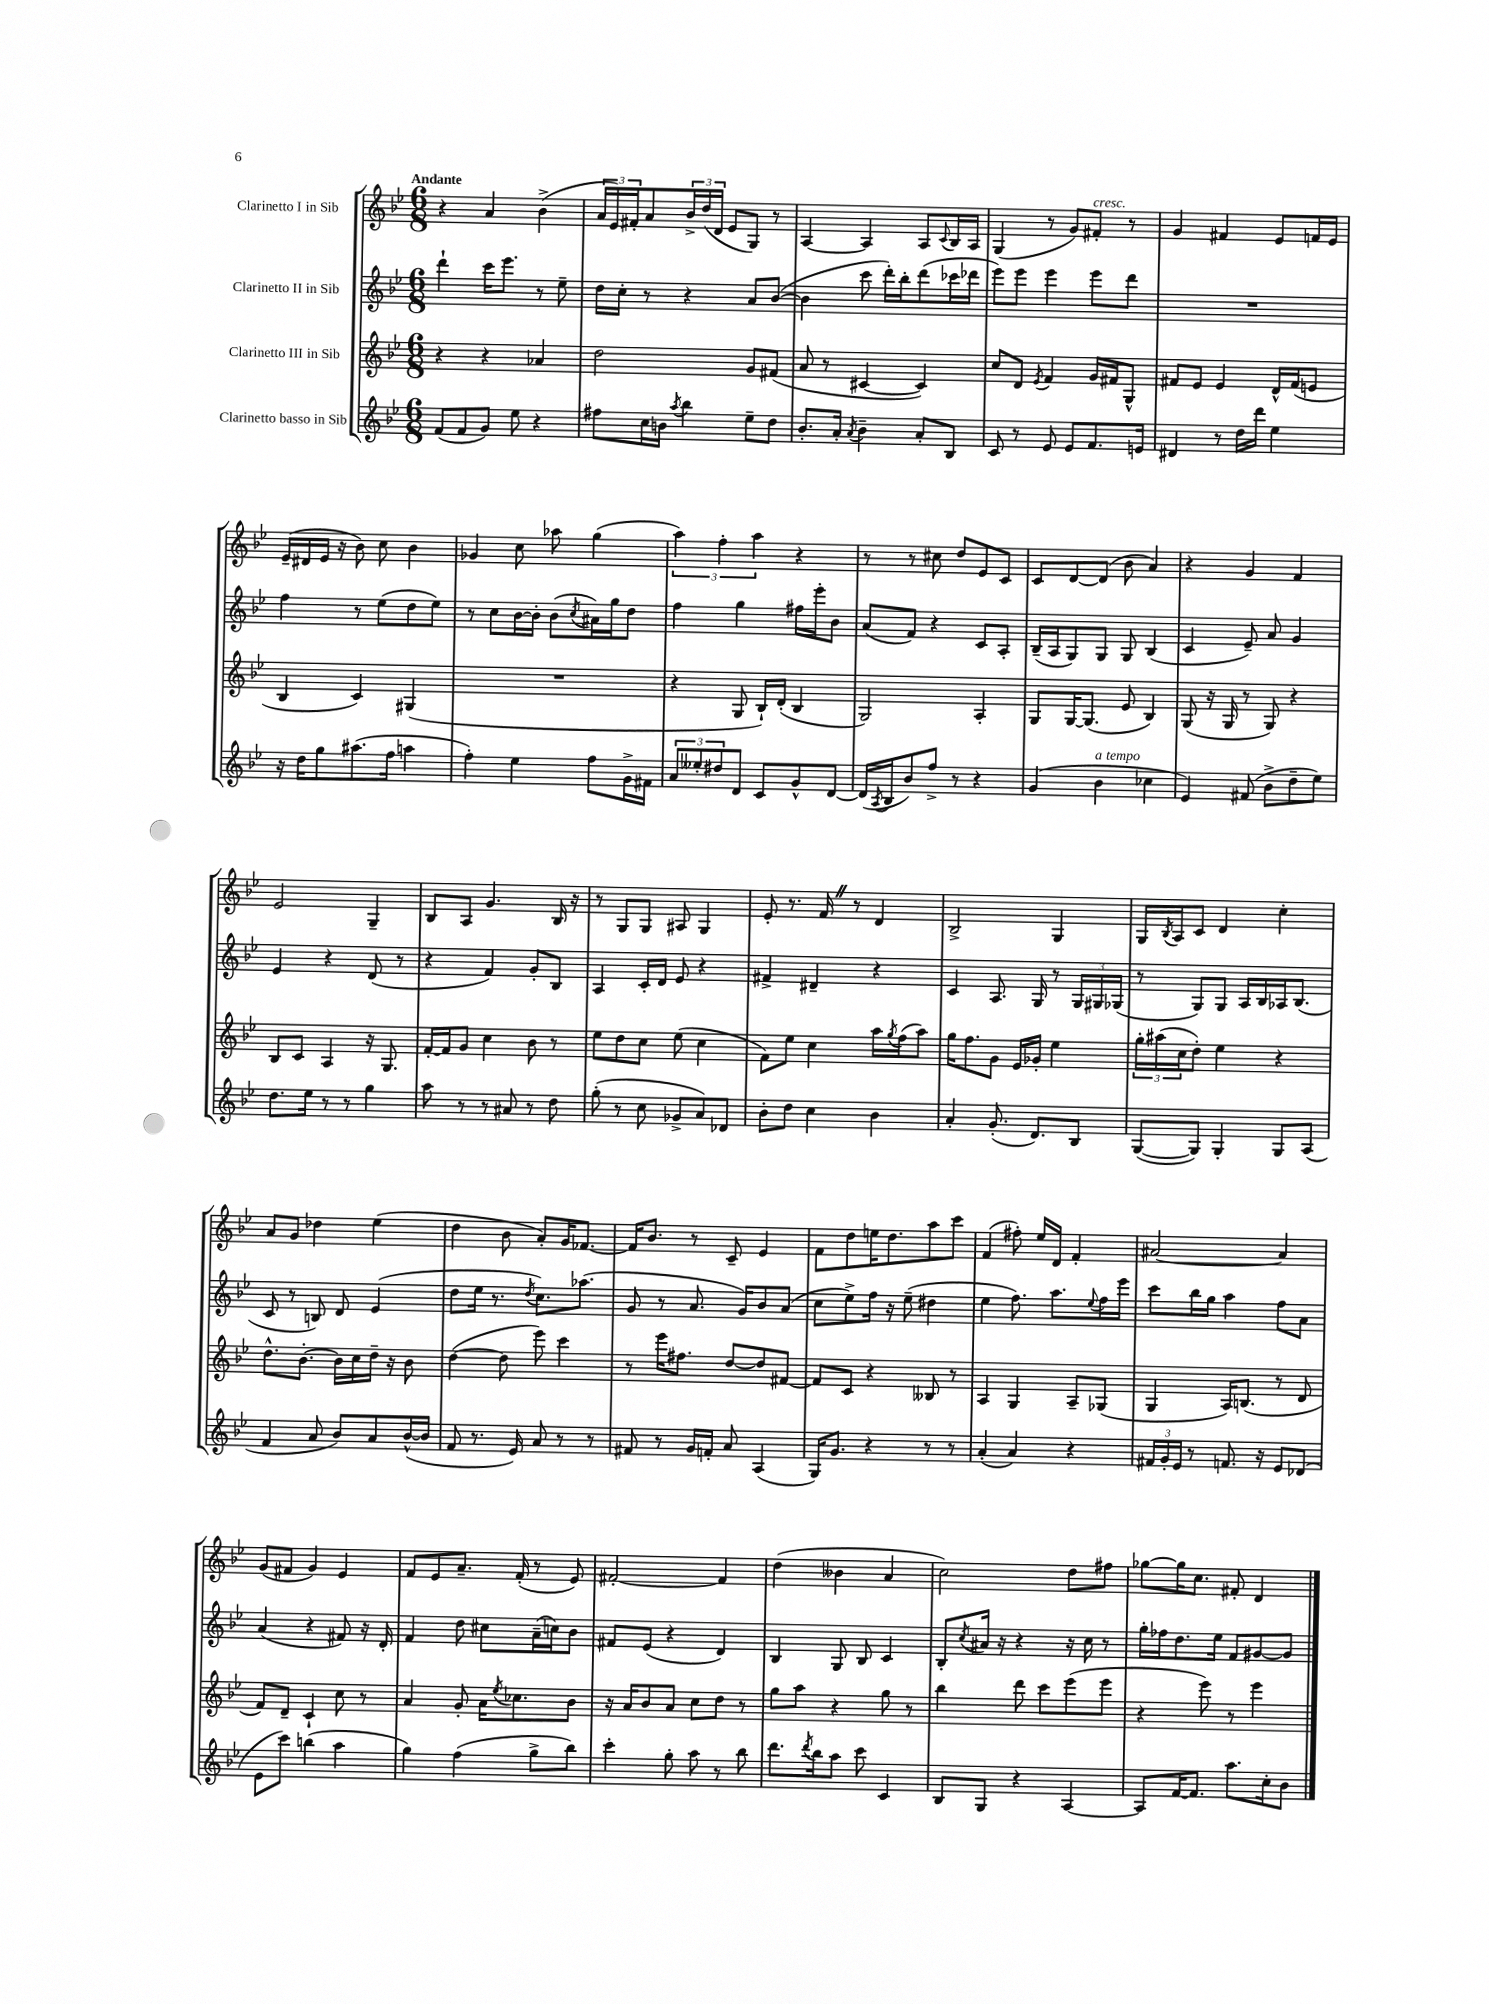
<<
\new StaffGroup <<
\new Staff = "s0" \with { instrumentName = "Clarinetto I in Sib" } {
    \clef treble \key bes \major \numericTimeSignature \time 6/8 \tempo "Andante"
    r4 a'4 bes'4->( |
    \tuplet 3/2 { a'16 ees'16) fis'16-. } a'8 \tuplet 3/2 { bes'16-> d''16( d'16 } ees'8 g8) r8 |
    a4~ a4 a8 \appoggiatura { c'8 } bes16 a16 |
    g4( r8 g'8) fis'8-.^\markup { \italic "cresc." } r8 |
    g'4 fis'4 ees'8 f'16 ees'16 |
    ees'16--( dis'16 ees'16 r16 bes'8) c''8 bes'4 |
    ges'4 c''8 aes''8 g''4( |
    \tuplet 3/2 { a''4) f''4-. a''4 } r4 |
    r8 r8 cis''8 d''8 ees'8 c'8 |
    c'8 d'8~ d'8( bes'8 a'4) |
    r4 g'4 f'4 |
    ees'2 g4-- |
    bes8 a8 g'4. bes16 r16 |
    r8 g8 g8 ais8 g4 |
    ees'8-. r8. f'16 \once \override BreathingSign.text = \markup { \musicglyph "scripts.caesura.straight" } \breathe r8 d'4 |
    bes2-> g4 |
    g16 \acciaccatura { bes8 } a16 c'8 d'4 c''4-. |
    a'8 g'8 des''4 ees''4( |
    d''4 bes'8 a'8-.) g'16 fes'8.~ |
    fes'16 bes'8. r8 c'8-- ees'4 |
    f'8 d''8 e''16 d''8. a''8 c'''8 |
    f'4( fis''8-.) ees''16 d'16 f'4-. |
    ais'2~ ais'4 |
    g'8( fis'8 g'4) ees'4 |
    f'8 ees'8 a'8.-- f'16-.( r8 ees'8) |
    fis'2~-. fis'4 |
    d''4( beses'4 a'4 |
    c''2) d''8 fis''8 |
    ges''8~ ges''16 c''8. fis'8-. d'4 \bar "|." |
}
\new Staff = "s1" \with { instrumentName = "Clarinetto II in Sib" } {
    \clef treble \key bes \major \numericTimeSignature \time 6/8
    d'''4-! c'''16 ees'''8. r8 ees''8-- |
    d''16 c''16-. r8 r4 a'8 bes'8~( |
    bes'4 c'''8 d'''16-.) bes''16-. d'''8( ces'''16 des'''16 |
    ees'''8) ees'''8 ees'''4 ees'''8 d'''8 |
    R2. |
    f''4 r8 ees''8( d''8 ees''8) |
    r8 c''8 bes'16~ bes'16-. bes'8( \acciaccatura { c''8 } ais'16) g''16 d''8 |
    f''4 g''4 fis''16 ees'''16-. bes'8 |
    a'8( f'8) r4 c'8 a8-. |
    bes16--( a16 g8) g8 g8 bes4( |
    c'4 ees'8--) a'8 g'4 |
    ees'4 r4 d'8( r8 |
    r4 f'4) g'8-. bes8 |
    a4 c'16-. d'16 ees'8 r4 |
    fis'4-> dis'4-- r4 |
    c'4 a8. g16 r8 \tuplet 3/2 { g16 gis16 ges16( } |
    r8 g8) g8 a16 bes16 aes16 bes8.( |
    c'8 r8 b8) d'8 ees'4( |
    d''8 ees''16 r8. \acciaccatura { d''8 } c''8.) aes''8.( |
    g'8 r8 a'8. g'16) bes'8 a'8( |
    c''8 ees''8->) f''16 r16 ees''8--( dis''4 |
    ees''4 f''8.) a''8. \appoggiatura { ees''8 } f''16 ees'''16 |
    c'''8 bes''16 g''16 a''4 f''8 a'8 |
    a'4( r4 fis'8) r16 d'16-. |
    f'4 d''8 cis''8 a'16--( c''16) bes'8 |
    fis'8 ees'8( r4 d'4) |
    bes4 g8 bes8 c'4 |
    bes8-. \acciaccatura { c''8 } ais'16 r16 r4 r16 c''16 r8 |
    g''16-. fes''16 d''8. ees''16 f'8 gis'8~ gis'8 \bar "|." |
}
\new Staff = "s2" \with { instrumentName = "Clarinetto III in Sib" } {
    \clef treble \key bes \major \numericTimeSignature \time 6/8
    r4 r4 aes'4 |
    d''2 g'8 fis'8( |
    a'8 r8 cis'4~ cis'4) |
    c''8 d'8 \acciaccatura { ees'8 } f'4 g'16 fis'16 g8-^ |
    fis'8 ees'8 ees'4 d'16-^ fis'16( e'8 |
    bes4 c'4) gis4( |
    R2. |
    r4 g8 bes16-!) d'16-.( bes4 |
    g2) a4-. |
    g8 g16~ g8.( ees'8 bes4) |
    g8( r16 g16 r8 g8) r4 |
    bes8 c'8 a4 r16 g8. |
    f'16~-. f'16 g'8 c''4 bes'8 r8 |
    ees''8 d''8 c''8 ees''8( c''4 |
    f'8) ees''8 c''4 a''16 \acciaccatura { g''8 } f''16( a''8) |
    g''16 f''8. g'8 ees'16 ges'16-. ees''4 |
    \tuplet 3/2 { g''16-. ais''16( c''16 } d''8-.) ees''4 r4 |
    d''8.-^ bes'8.~-. bes'16 c''16 d''16-- r16 bes'8 |
    d''4~( d''8 ees'''8) c'''4 |
    r8 ees'''16 fis''8. d''8~ d''8 fis'8~ |
    fis'8 c'8 r4 beses8 r8 |
    a4 g4 a8-- ges8( |
    g4 a16) b8.( r8 d'8 |
    f'8) d'8-- c'4-! c''8 r8 |
    a'4 g'8-. a'16 \acciaccatura { ees''8 } ces''8. bes'8 |
    r16 a'16 bes'8 a'8 c''8 d''8 r8 |
    g''8 a''8 r4 g''8 r8 |
    bes''4 d'''8 c'''8 ees'''8( ees'''8 |
    r4 ees'''8) r8 ees'''4 \bar "|." |
}
\new Staff = "s3" \with { instrumentName = "Clarinetto basso in Sib" } {
    \clef treble \key bes \major \numericTimeSignature \time 6/8
    f'8( f'8 g'8) ees''8 r4 |
    fis''8 c''16 b'16 \acciaccatura { a''8 } bes''4 ees''8-- d''8 |
    bes'8.-. a'16-. \acciaccatura { a'8 } bes'4-- a'8-. bes8 |
    c'8 r8 ees'8 ees'8 f'8. e'16 |
    dis'4 r8 d''16 d'''16 ees''4 |
    r16 d''16 g''8 ais''8.( f''16 a''4 |
    f''4-.) ees''4 f''8 g'16-> fis'16 |
    \tuplet 3/2 { a'8 eeses''8-. dis''8 } d'8 c'8 g'8-^ d'8~ |
    d'16( \acciaccatura { a8 } bes16 bes'8) f''8-> r8 r4 |
    g'4( bes'4^\markup { \italic "a tempo" } ces''4 |
    ees'4) fis'8( bes'8-> d''8-- ees''8) |
    d''8. ees''16 r8 r8 g''4 |
    a''8 r8 r8 ais'8 r8 d''8 |
    g''8-.( r8 c''8 ges'8-> a'8) des'8 |
    bes'8-. d''8 c''4 bes'4 |
    a'4-. g'8.-.( d'8.) bes8 |
    g8~( g8) g4-. g8 a8( |
    f'4 a'8 bes'8) a'8 bes'16~-^( bes'16 |
    f'8 r8. ees'16) a'8 r8 r8 |
    fis'8 r8 g'16 f'16-. a'8 a4( |
    g16) g'8. r4 r8 r8 |
    a'4-.( a'4) r4 |
    \tuplet 3/2 { fis'16 g'16-. ees'16 } r8 f'8. r16 ees'8 des'8( |
    ees'8 c'''8) b''4( a''4 |
    g''4) f''4( g''8-> bes''8) |
    c'''4-. g''8-. a''8 r8 bes''8 |
    d'''8. \acciaccatura { d'''8 } bes''16 a''8 c'''8 c'4 |
    bes8 g8 r4 a4~ |
    a8 f'16~ f'8. a''8. c''16-. bes'8 \bar "|." |
}
>>
>>
\layout { \context { \Score \remove "Bar_number_engraver" } }
